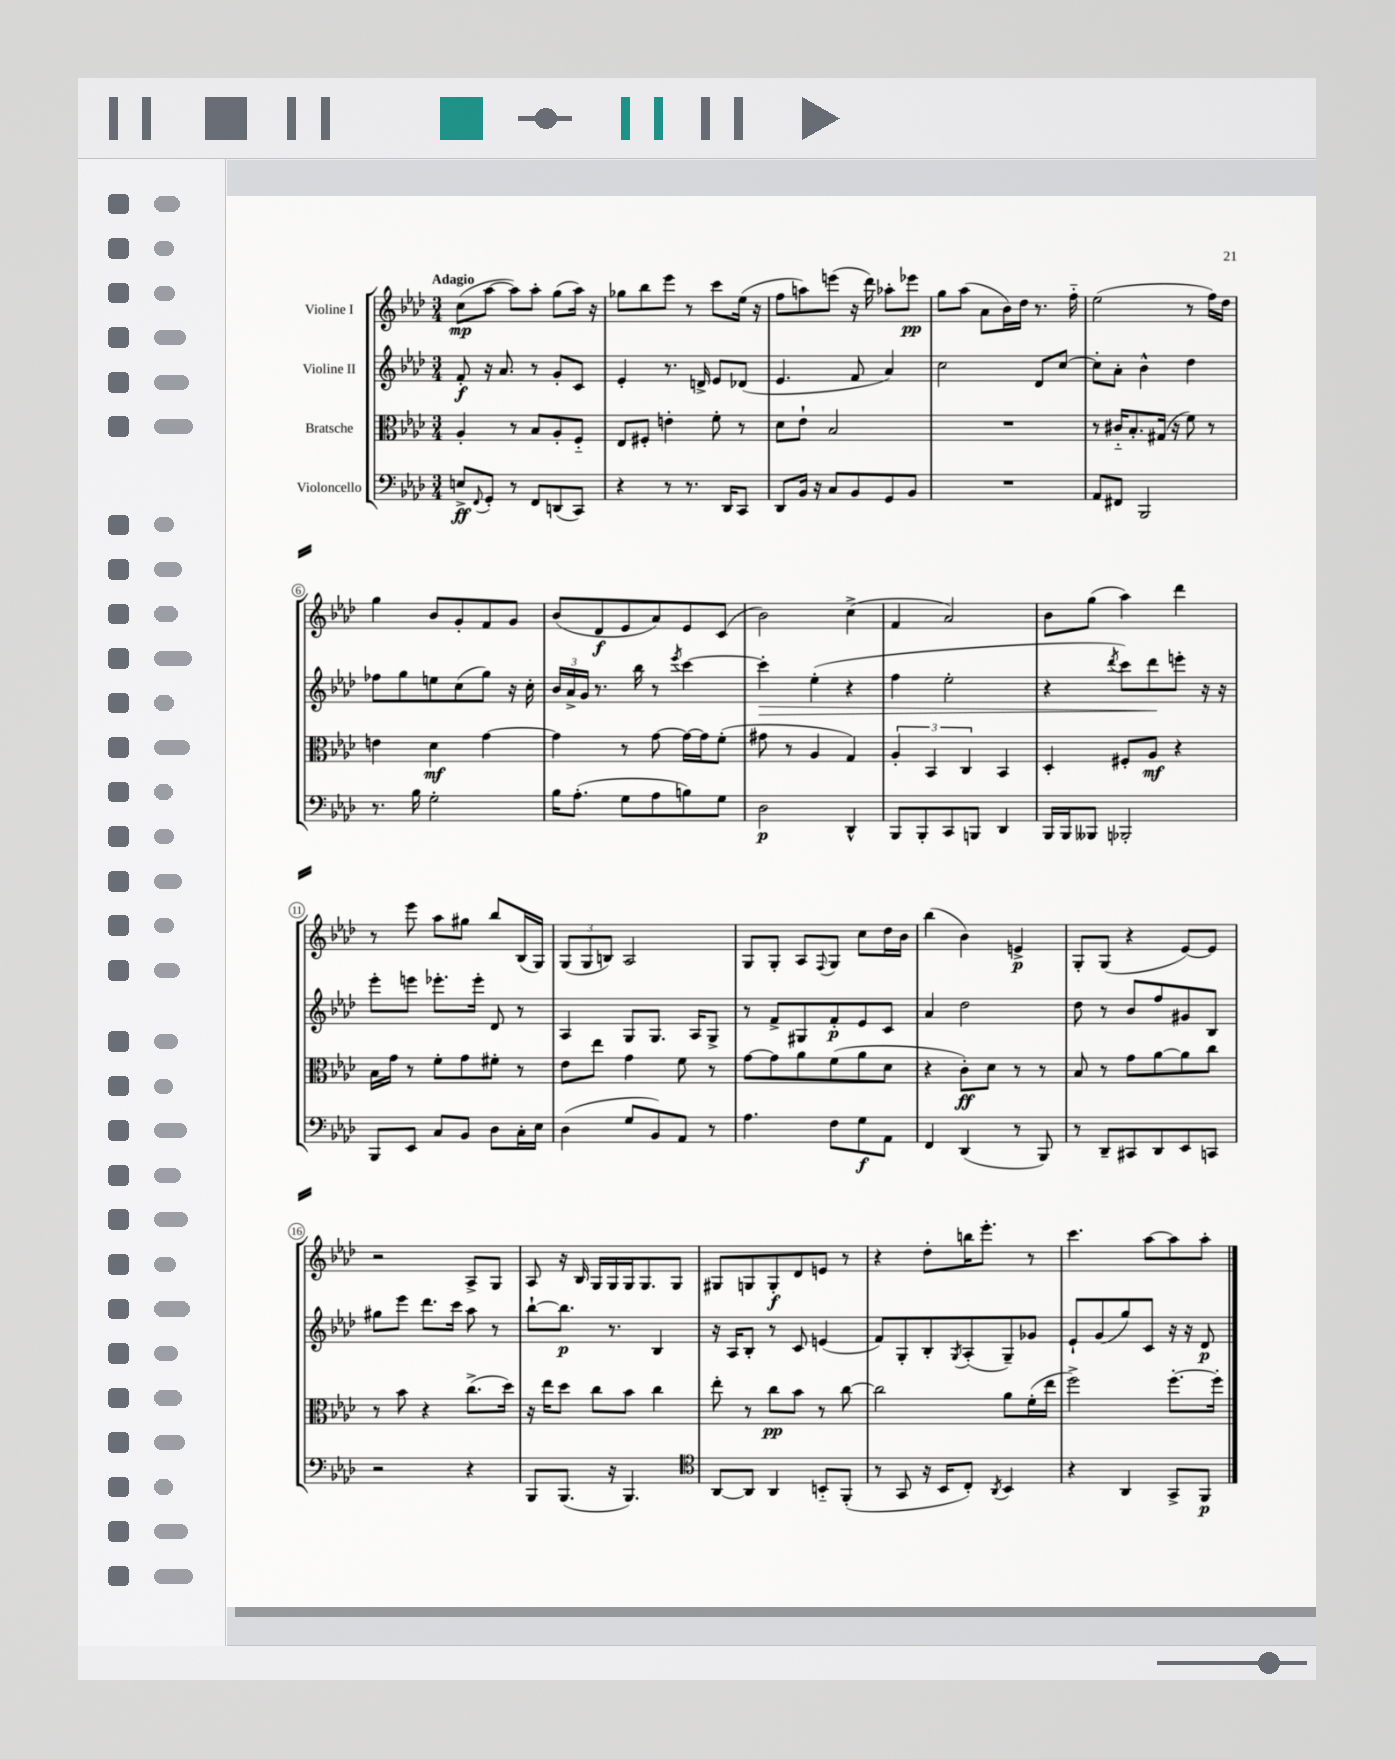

**kern	**dynam	**kern	**dynam	**kern	**dynam	**kern	**dynam
*part4	*part4	*part3	*part3	*part2	*part2	*part1	*part1
*staff4	*staff4	*staff3	*staff3	*staff2	*staff2	*staff1	*staff1
*I"Violoncello	*	*I"Bratsche	*	*I"Violine II	*	*I"Violine I	*
*clefF4	*	*clefC3	*	*clefG2	*	*clefG2	*
*k[b-e-a-d-]	*	*k[b-e-a-d-]	*	*k[b-e-a-d-]	*	*k[b-e-a-d-]	*
*M3/4	*	*M3/4	*	*M3/4	*	*M3/4	*
=1	=1	=1	=1	=1	=1	=1	=1
!	!	!	!	!	!	!LO:TX:a:B:t=Adagio	!
8En^/L	ff	4A-'/	.	8f'/	f	(8cc\L	mp
8qqFF/	.	.	.	.	.	.	.
8GG'/J	.	.	.	16r	.	[8aa-\J	.
.	.	.	.	8.a-/	.	.	.
8r	.	8r	.	.	.	8aa-\L])	.
8FF/L	.	8B-/L	.	8r	.	8aa-'\J	.
(8DDn/	.	8A-'/	.	8g'/L	.	(8gg\L	.
8CC/J)	.	8F/J	.	8c/J	.	16aa-\Jk)	.
.	.	.	.	.	.	16r	.
=2	=2	=2	=2	=2	=2	=2	=2
4r	.	8E-/L	.	4e-'/	.	8gg-X\L	.
.	.	8F#X'/J	.	.	.	8bb-\	.
8r	.	4en'\	.	8.r	.	8eee-\J	.
8.r	.	.	.	.	.	8r	.
.	.	.	.	16dn^/	.	.	.
.	.	8f'\	.	8e-/L	.	8ccc\L	.
16DD-/KL	.	.	.	.	.	.	.
8CC/J	.	8r	.	(8d-X/J	.	(16ee-\Jk	.
.	.	.	.	.	.	16r	.
=3	=3	=3	=3	=3	=3	=3	=3
8DD-/L	.	8d-\L	.	4.e-/	.	8ff\L	.
16BB-/Jk	.	8e-`\J	.	.	.	8aan\)	.
16r	.	.	.	.	.	.	.
8C/L	.	2B-/	.	.	.	(8eeen\J	.
8BB-/	.	.	.	8f/	.	16r	.
.	.	.	.	.	.	16ddd-\)	.
8GG/	.	.	.	4a-/)	.	8aa-X'\L	.
8BB-/J	.	.	.	.	.	8eee-X\J	pp
=4	=4	=4	=4	=4	=4	=4	=4
2.r	.	2.r	.	2cc\	.	8gg\L	.
.	.	.	.	.	.	(8aa-\J	.
.	.	.	.	.	.	8a-\L	.
.	.	.	.	.	.	16b-\L)	.
.	.	.	.	.	.	16dd-\JJ	.
.	.	.	.	8d-/L	.	8.r	.
.	.	.	.	[8cc/J	.	.	.
.	.	.	.	.	.	16ff\	.
=5	=5	=5	=5	=5	=5	=5	=5
8AA-/L	.	8r	.	8cc'\L]	.	(2ee-\	.
8FF#X/J	.	16c#X/KL	.	8a-'\J	.	.	.
.	.	8.B-'/	.	.	.	.	.
2BBB-/	.	.	.	4b-^^\	.	.	.
.	.	(16G#X/Jk	.	.	.	.	.
.	.	16r	.	.	.	.	.
.	.	8f\)	.	4dd-\	.	8r	.
.	.	8r	.	.	.	16ff\LL)	.
.	.	.	.	.	.	16dd-\JJ	.
!!LO:LB:g=z
=6	=6	=6	=6	=6	=6	=6	=6
8.r	.	4en\	.	8ff-X\L	.	4gg\	.
.	.	.	.	8gg\	.	.	.
16B-\	.	.	.	.	.	.	.
2G'\	.	4d-\	mf	8een\	.	8b-/L	.
.	.	.	.	(8cc\	.	8g'/	.
.	.	[4g\	.	8gg\J)	.	8f/	.
.	.	.	.	16r	.	8g/J	.
.	.	.	.	16cc'\	.	.	.
=7	=7	=7	=7	=7	=7	=7	=7
16B-\KL	.	4g\]	.	24b-/LL	.	(8b-/L	.
.	.	.	.	24a-^/	.	.	.
(8.A-'\J	.	.	.	.	.	.	.
.	.	.	.	24g/JJ	.	.	.
.	.	.	.	8.r	.	8d-/	f
8G\L	.	8r	.	.	.	8e-/	.
.	.	.	.	16bb-\	.	.	.
8A-\	.	[8g\	.	8r	.	8a-/)	.
.	.	.	.	8qeee-/	.	.	.
8Bn\)	.	16g\LL_	.	[4ccc\	.	8e-/	.
.	.	16g\J]	.	.	.	.	.
8G\J	.	(8f'\J	.	.	.	(8c/J	.
=8	=8	=8	=8	=8	=8	=8	=8
!	!	!	!	!	!LO:HP:b	!	!
2D-\	p	8g#X\	.	4ccc'\]	>	2b-\)	.
.	.	8r	.	.	.	.	.
.	.	4A-/	.	(4ee-'\	.	.	.
4DD-^^/	.	4G/)	.	4r	.	(4cc^\	.
=9	=9	=9	=9	=9	=9	=9	=9
8BBB-/L	.	6A-'/	.	4ff\	.	4f/	.
8BBB-'/	.	.	.	.	.	.	.
.	.	6BB-/	.	.	.	.	.
8CC/	.	.	.	2ee-'\	.	2a-/)	.
.	.	6C/	.	.	.	.	.
8BBBn/J	.	.	.	.	.	.	.
4DD-/	.	4BB-/	.	.	.	.	.
=10	=10	=10	=10	=10	=10	=10	=10
16BBB-/LL	.	4D-'/	.	4r	.	8b-\L	.
16BBB-/J	.	.	.	.	.	.	.
8BBB--X/J	.	.	.	.	.	(8gg\J	.
.	.	.	.	8qddd-/	.	.	.
2BBB-X'/	.	8F#X'/L	.	8ccc\L)	.	4aa-\)	.
.	.	8A-/J	mf	8ddd-\	.	.	.
.	.	4r	.	8eeen'\J	]	4ddd-\	.
.	.	.	.	16r	.	.	.
.	.	.	.	16r	.	.	.
!!LO:LB:g=z
=11	=11	=11	=11	=11	=11	=11	=11
8BBB-/L	.	16B-\LL	.	8eee-'\L	.	8r	.
.	.	16g\JJ	.	.	.	.	.
8EE-/J	.	8r	.	8eeen\J	.	8eee-\	.
8C/L	.	8f'\L	.	8.eee-X'\L	.	8aa-\L	.
8BB-/J	.	8g\	.	.	.	8gg#X\J	.
.	.	.	.	16eee-'\Jk	.	.	.
8D-\L	.	8f#X'\J	.	8d-/	.	8bb-/L	.
16C'\L	.	8r	.	8r	.	(16B-/L	.
16E-\JJ	.	.	.	.	.	16G/JJ)	.
=12	=12	=12	=12	=12	=12	=12	=12
(4D-\	.	8e-\L	.	4A-/	.	(12G/L	.
.	.	.	.	.	.	12G/	.
.	.	8ee-\J	.	.	.	.	.
.	.	.	.	.	.	12Bn/J)	.
8G/L	.	4g\	.	8G/L	.	2A-/	.
8BB-/)	.	.	.	8.G/J	.	.	.
8AA-/J	.	8f\	.	.	.	.	.
.	.	.	.	16A-/KL	.	.	.
8r	.	8r	.	8G^/J	.	.	.
=13	=13	=13	=13	=13	=13	=13	=13
4.A-\	.	[8g\L	.	8r	.	8G/L	.
.	.	8g\]	.	8f^/L	.	8G'/J	.
.	.	8a-\	.	8G#X/	.	8A-/L	.
.	.	.	.	.	.	8qqF/	.
8F\L	.	(8f\	.	8f'/	p	8G/J	.
8G\	f	8a-\	.	8e-/	.	8cc\L	.
8AA-\J	.	8d-\J	.	8c/J	.	16dd-\L	.
.	.	.	.	.	.	16b-\JJ	.
=14	=14	=14	=14	=14	=14	=14	=14
4FF/	.	4r	.	4a-/	.	(4bb-\	.
(4DD-/	.	8c'\L)	ff	2dd-\	.	4b-\)	.
.	.	8d-\J	.	.	.	.	.
8r	.	8r	.	.	.	4en^/	p
8BBB-/)	.	8r	.	.	.	.	.
=15	=15	=15	=15	=15	=15	=15	=15
8r	.	8B-/	.	8dd-\	.	8G'/L	.
8DD-~/L	.	8r	.	8r	.	(8G/J	.
8CC#X/	.	8g\L	.	8b-/L	.	4r	.
8DD-/	.	[8a-\	.	8ff/	.	.	.
8EE-/	.	8a-\]	.	8g#X/	.	[8e-/L)	.
8CCn/J	.	8cc\J	.	8B-/J	.	8e-/J]	.
!!LO:LB:g=z
=16	=16	=16	=16	=16	=16	=16	=16
2r	.	8r	.	8gg#X\L	.	2r	.
.	.	8b-\	.	8eee-\J	.	.	.
.	.	4r	.	8.ddd-\L	.	.	.
.	.	.	.	16ccc\Jk	.	.	.
4r	.	(8.cc^\L	.	8aa-\	.	8A-^/L	.
.	.	.	.	8r	.	8G/J	.
.	.	16dd-\Jk)	.	.	.	.	.
=17	=17	=17	=17	=17	=17	=17	=17
8BBB-/L	.	16r	.	[8bb-`\L	.	8A-/	.
.	.	16ee-\KL	.	.	.	.	.
(8.BBB-/J	.	8dd-\J	.	8.bb-\J]	p	16r	.
.	.	.	.	.	.	16B-/	.
.	.	8cc\L	.	.	.	16G/LL	.
16r	.	.	.	8.r	.	16G/	.
4.BBB-/)	.	8b-\J	.	.	.	16G/J	.
.	.	.	.	.	.	8.G/	.
.	.	4cc\	.	4B-/	.	.	.
.	.	.	.	.	.	8G/J	.
=18	=18	=18	=18	=18	=18	=18	=18
*clefC4	*	*	*	*	*	*	*
[8AA-/L	.	8ee-'\	.	16r	.	8G#X/L	.
.	.	.	.	16A-/KL	.	.	.
8AA-/J]	.	8r	.	8B-'/J	.	8Gn/	.
4AA-/	.	8cc\L	pp	8r	.	8G'/	f
.	.	8b-\J	.	8c/	.	8d-/	.
8BBn/L	.	8r	.	(4en/	.	8en/J	.
(8FF'/J	.	[8cc\	.	.	.	8r	.
=19	=19	=19	=19	=19	=19	=19	=19
8r	.	2cc\]	.	8f/L)	.	4r	.
8GG/	.	.	.	8G'/	.	.	.
16r	.	.	.	8B-'/	.	8dd-'\L	.
16BB-/KL	.	.	.	.	.	.	.
.	.	.	.	8qG/	.	.	.
8C'/J)	.	.	.	(8A-'/	.	16bbn\K	.
.	.	.	.	.	.	8.eee-'\J	.
8qAA-/	.	.	.	.	.	.	.
4BB-/	.	8a-\L	.	8G~/)	.	.	.
.	.	(16f'\L	.	8g-X/J	.	8r	.
.	.	16ee-\JJ	.	.	.	.	.
=20	=20	=20	=20	=20	=20	=20	=20
4r	.	2ff^\)	.	8e-`/L	.	4.ccc\	.
.	.	.	.	(8g/	.	.	.
4AA-/	.	.	.	8gg/)	.	.	.
.	.	.	.	8c/J	.	[8aa-\L	.
8GG^/L	.	[8.ff'\L	.	16r	.	8aa-\]	.
.	.	.	.	16r	.	.	.
8FF/J	p	.	.	8d-/	p	8aa-'\J	.
.	.	16ff'\Jk]	.	.	.	.	.
==	==	==	==	==	==	==	==
*-	*-	*-	*-	*-	*-	*-	*-
